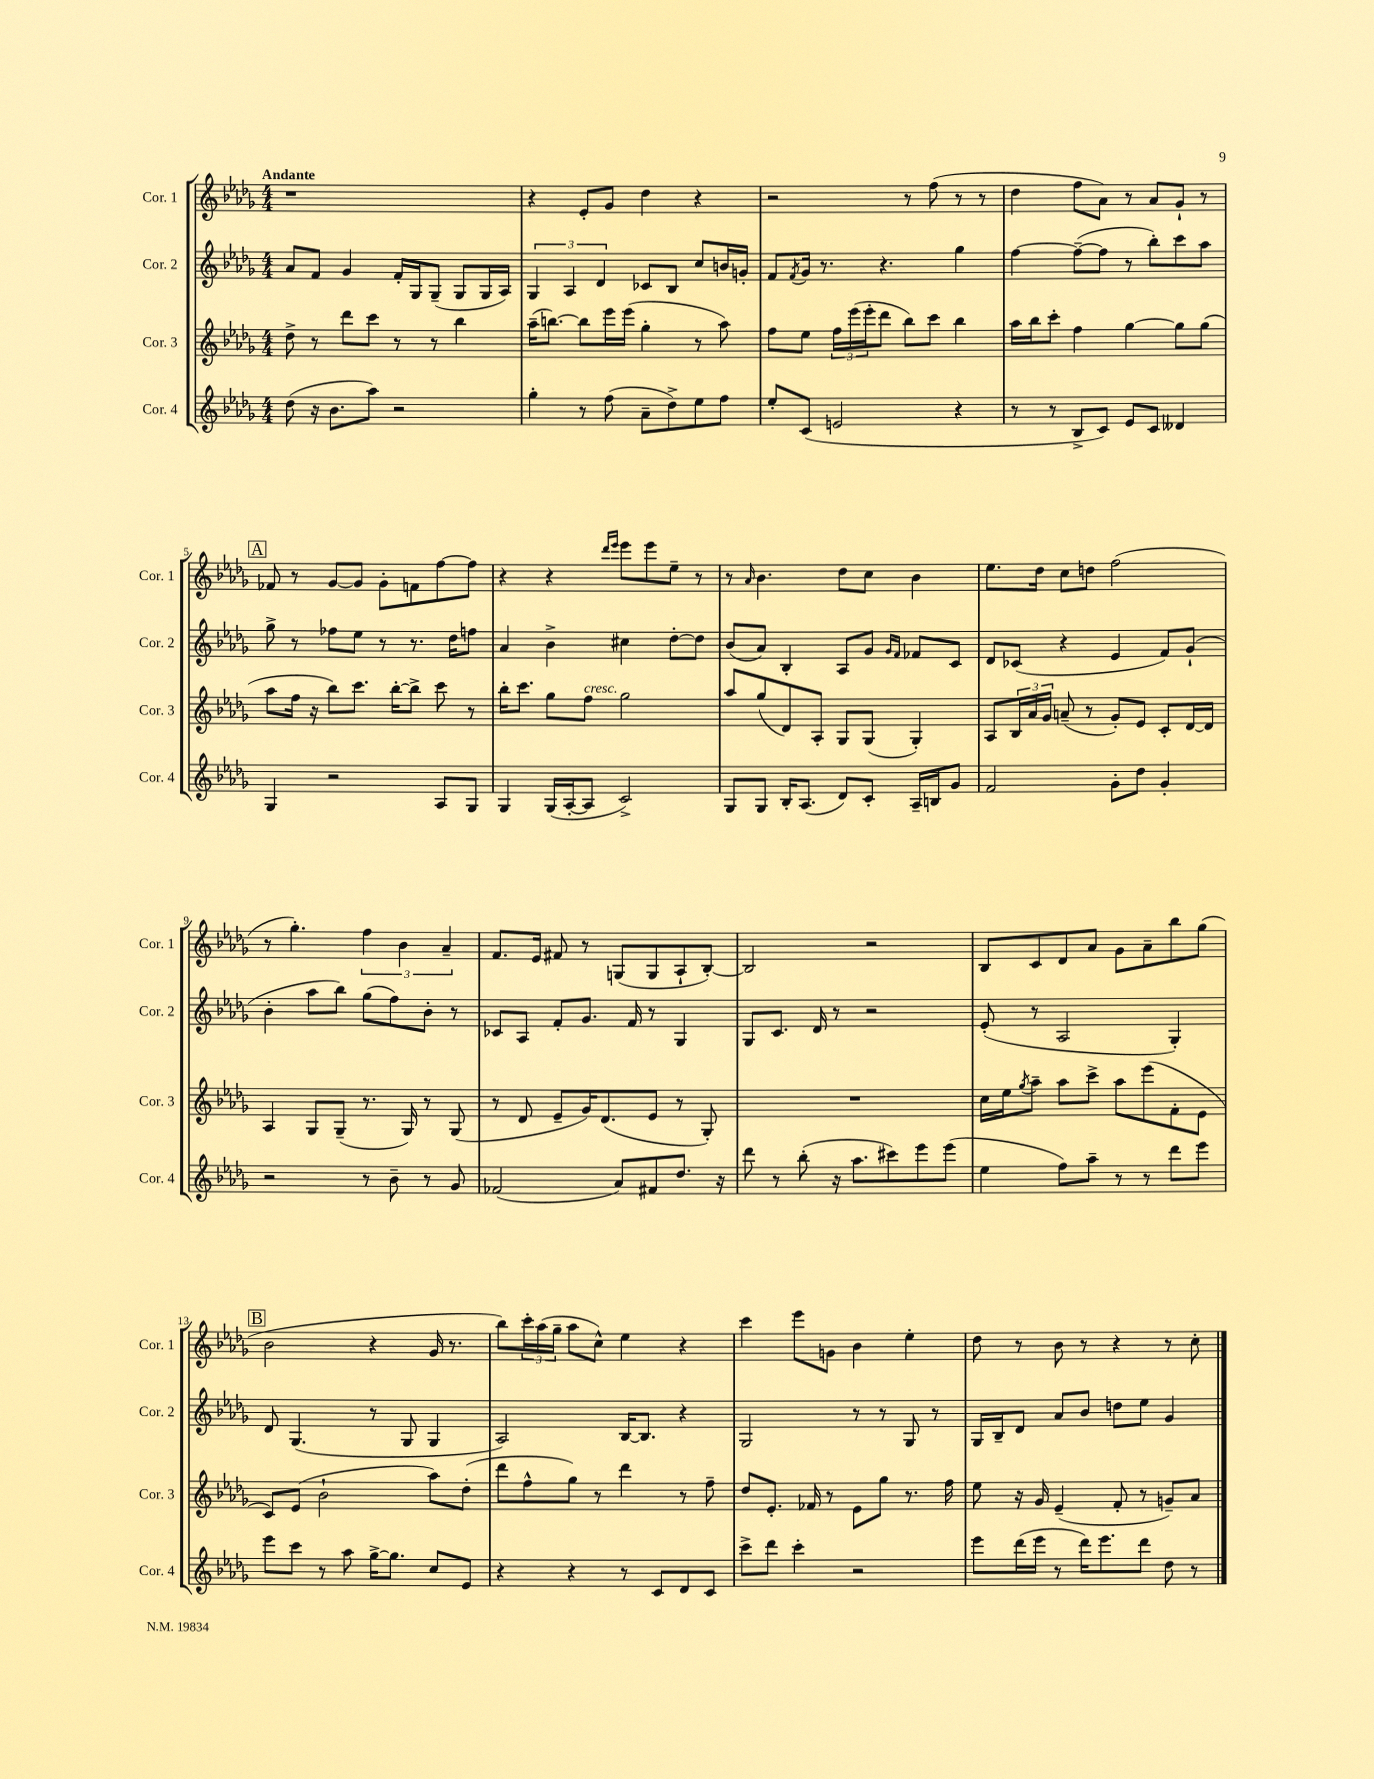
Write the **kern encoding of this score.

**kern	**kern	**kern	**kern
*staff4	*staff3	*staff2	*staff1
*clefG2	*clefG2	*clefG2	*clefG2
*k[b-e-a-d-g-]	*k[b-e-a-d-g-]	*k[b-e-a-d-g-]	*k[b-e-a-d-g-]
*M4/4	*M4/4	*M4/4	*M4/4
(8dd-	8dd-^	8a-	1r
16r	8r	8f	.
8.b-	.	.	.
.	8ddd-	4g-	.
8aa-)	8ccc	.	.
2r	8r	16f'	.
.	.	16G-	.
.	8r	(8G-~	.
.	4bb-	8G-	.
.	.	16G-	.
.	.	16A-)	.
=	=	=	=
4gg-'	(16aa-~	6G-	4r
.	[8.bb)	.	.
.	.	6A-	.
8r	8bb]	.	8e-'
.	.	6d-	.
(8ff	16eee-	.	8g-
.	(16eee-	.	.
8a-~	4gg-'	8c-	4dd-
8dd-^)	.	8B-	.
8ee-	8r	8cc	4r
8ff	8aa-)	16b	.
.	.	16g'	.
=	=	=	=
8ee-'	8ff	8f	2r
.	.	8qf	.
(8c	8ee-	16g-	.
.	.	8.r	.
2e	24ff	.	.
.	(24eee-	.	.
.	24eee-'	.	.
.	8ddd-	4.r	.
.	8bb-)	.	8r
.	8ccc	.	(8ff
4r	4bb-	4gg-	8r
.	.	.	8r
=	=	=	=
8r	16aa-	[4ff	4dd-
.	16bb-	.	.
8r	8ccc'	.	.
8B-^	4ff	(8ff~_	8ff
8c)	.	8ff]	8a-)
8e-	[4gg-	8r	8r
8c	.	8bb-')	8a-
4d--	8gg-]	8ccc	8g-`
.	(8gg-	8aa-	8r
=	=	=	=
4G-	8aa-	8gg-^	8f-
.	16ff	8r	8r
.	16r	.	.
2r	8bb-)	8ff-	[8g-
.	8.ccc	8ee-	8g-]
.	.	8r	8g-'
.	[16bb-'	.	.
.	8bb-^]	8.r	8f
8A-	8ccc	.	[8ff
.	.	16dd-	.
8G-	8r	8ff	8ff]
=	=	=	=
4G-	16bb-'	4a-	4r
.	8.ccc	.	.
(16G-	8gg-	4b-^	4r
[16A-'	.	.	.
8A-]	8ff	.	.
.	.	.	16qqddd-
.	.	.	16qqeee-
2c^)	2gg-	4cc#	8eee-
.	.	.	8eee-
.	.	[8dd-'	8ee-~
.	.	8dd-]	8r
=	=	=	=
8G-	8aa-	(8b-	8r
.	.	.	16qqa-
8G-	(8gg-	8a-)	4.b-
16B-'	8d-)	4B-'	.
(8.A-	.	.	.
.	8A-'	.	.
8d-)	8G-	8A-	8dd-
8c'	(8G-	8g-	8cc
.	.	16qqg-	.
.	.	16qqf	.
16A-~	4G-')	8f-	4b-
16B	.	.	.
8g-	.	8c	.
=	=	=	=
2f	8A-	8d-	8.ee-
.	24B-	(8c-	.
.	24a-	.	.
.	.	.	16dd-
.	24g-	.	.
.	(8a~	4r	8cc
.	8r	.	8dd
8g-'	8g-')	4e-	(2ff
8dd-	8e-	.	.
4g-'	8c'	8f)	.
.	[16d-	(8g-`	.
.	16d-]	.	.
=	=	=	=
2r	4A-	4b-'	8r
.	.	.	4.gg-')
.	8G-	8aa-	.
.	(8G-~	8bb-)	.
8r	8.r	(8gg-	6ff
8b-~	.	8ff)	.
.	.	.	6b-
.	16G-)	.	.
8r	8r	8b-'	.
.	.	.	6a-~
8g-	(8G-	8r	.
=	=	=	=
(2f-	8r	8c-	8.f
.	8d-	8A-	.
.	.	.	16e-
.	8e-~	8f'	8f#
.	16g-)	8.g-	8r
.	(8.d-	.	.
8a-)	.	.	(8G
.	.	16f	.
8f#	8e-	8r	8G
8.dd-	8r	4G-	8A-`
.	8G-')	.	[8B-')
16r	.	.	.
=	=	=	=
8ddd-	1r	8G-	2B-]
8r	.	8.c	.
(8bb-'	.	.	.
.	.	16d-	.
16r	.	8r	.
8.aa-	.	.	.
.	.	2r	2r
8ccc#)	.	.	.
8eee-	.	.	.
(8eee-	.	.	.
=	=	=	=
4ee-	16cc	(8e-'	8B-
.	16ee-	.	.
.	8qgg-	.	.
.	8aa-~	8r	8c
8ff)	8aa-	2A-	8d-
8aa-~	8ccc^	.	8a-
8r	8aa-	.	8g-
8r	(8eee-	.	8a-~
8ddd-	8f'	4G-')	8bb-
8eee-	8e-	.	(8gg-
=	=	=	=
8eee-	8c)	8d-	2b-
8ccc	(8e-	(4.G-	.
8r	2b-`	.	.
8aa-	.	.	.
[16gg-^	.	8r	4r
8.gg-]	.	.	.
.	.	8G-	.
8cc	8aa-)	4G-	16g-
.	.	.	8.r
8e-	(8dd-'	.	.
=	=	=	=
4r	8ddd-	2A-)	8bb-)
.	8ff^^	.	24ccc'
.	.	.	(24aa-
.	.	.	24gg-~
4r	8gg-)	.	8aa-
.	8r	.	8cc^^)
8r	4ddd-	[16B-	4ee-
.	.	8.B-]	.
8c	.	.	.
8d-	8r	4r	4r
8c	8ff~	.	.
=	=	=	=
8ccc^	8dd-	2G-	4ccc
8ddd-	8.e-'	.	.
4ccc'	.	.	8eee-
.	16f-	.	.
.	8r	.	8g
2r	8e-	8r	4b-
.	8gg-	8r	.
.	8.r	8G-	4ee-'
.	.	8r	.
.	16ff	.	.
=	=	=	=
8eee-	8ee-	16G-	8dd-
.	.	16B-~	.
(16ddd-	16r	8d-	8r
16eee-	16g-	.	.
8r	(4e-~	8a-	8b-
16ddd-)	.	8b-	8r
8.eee-	.	.	.
.	8f'	8dd	4r
8ddd-	8r	8ee-	.
8dd-	8g~)	4g-	8r
8r	8a-	.	8cc'
==	==	==	==
*-	*-	*-	*-
